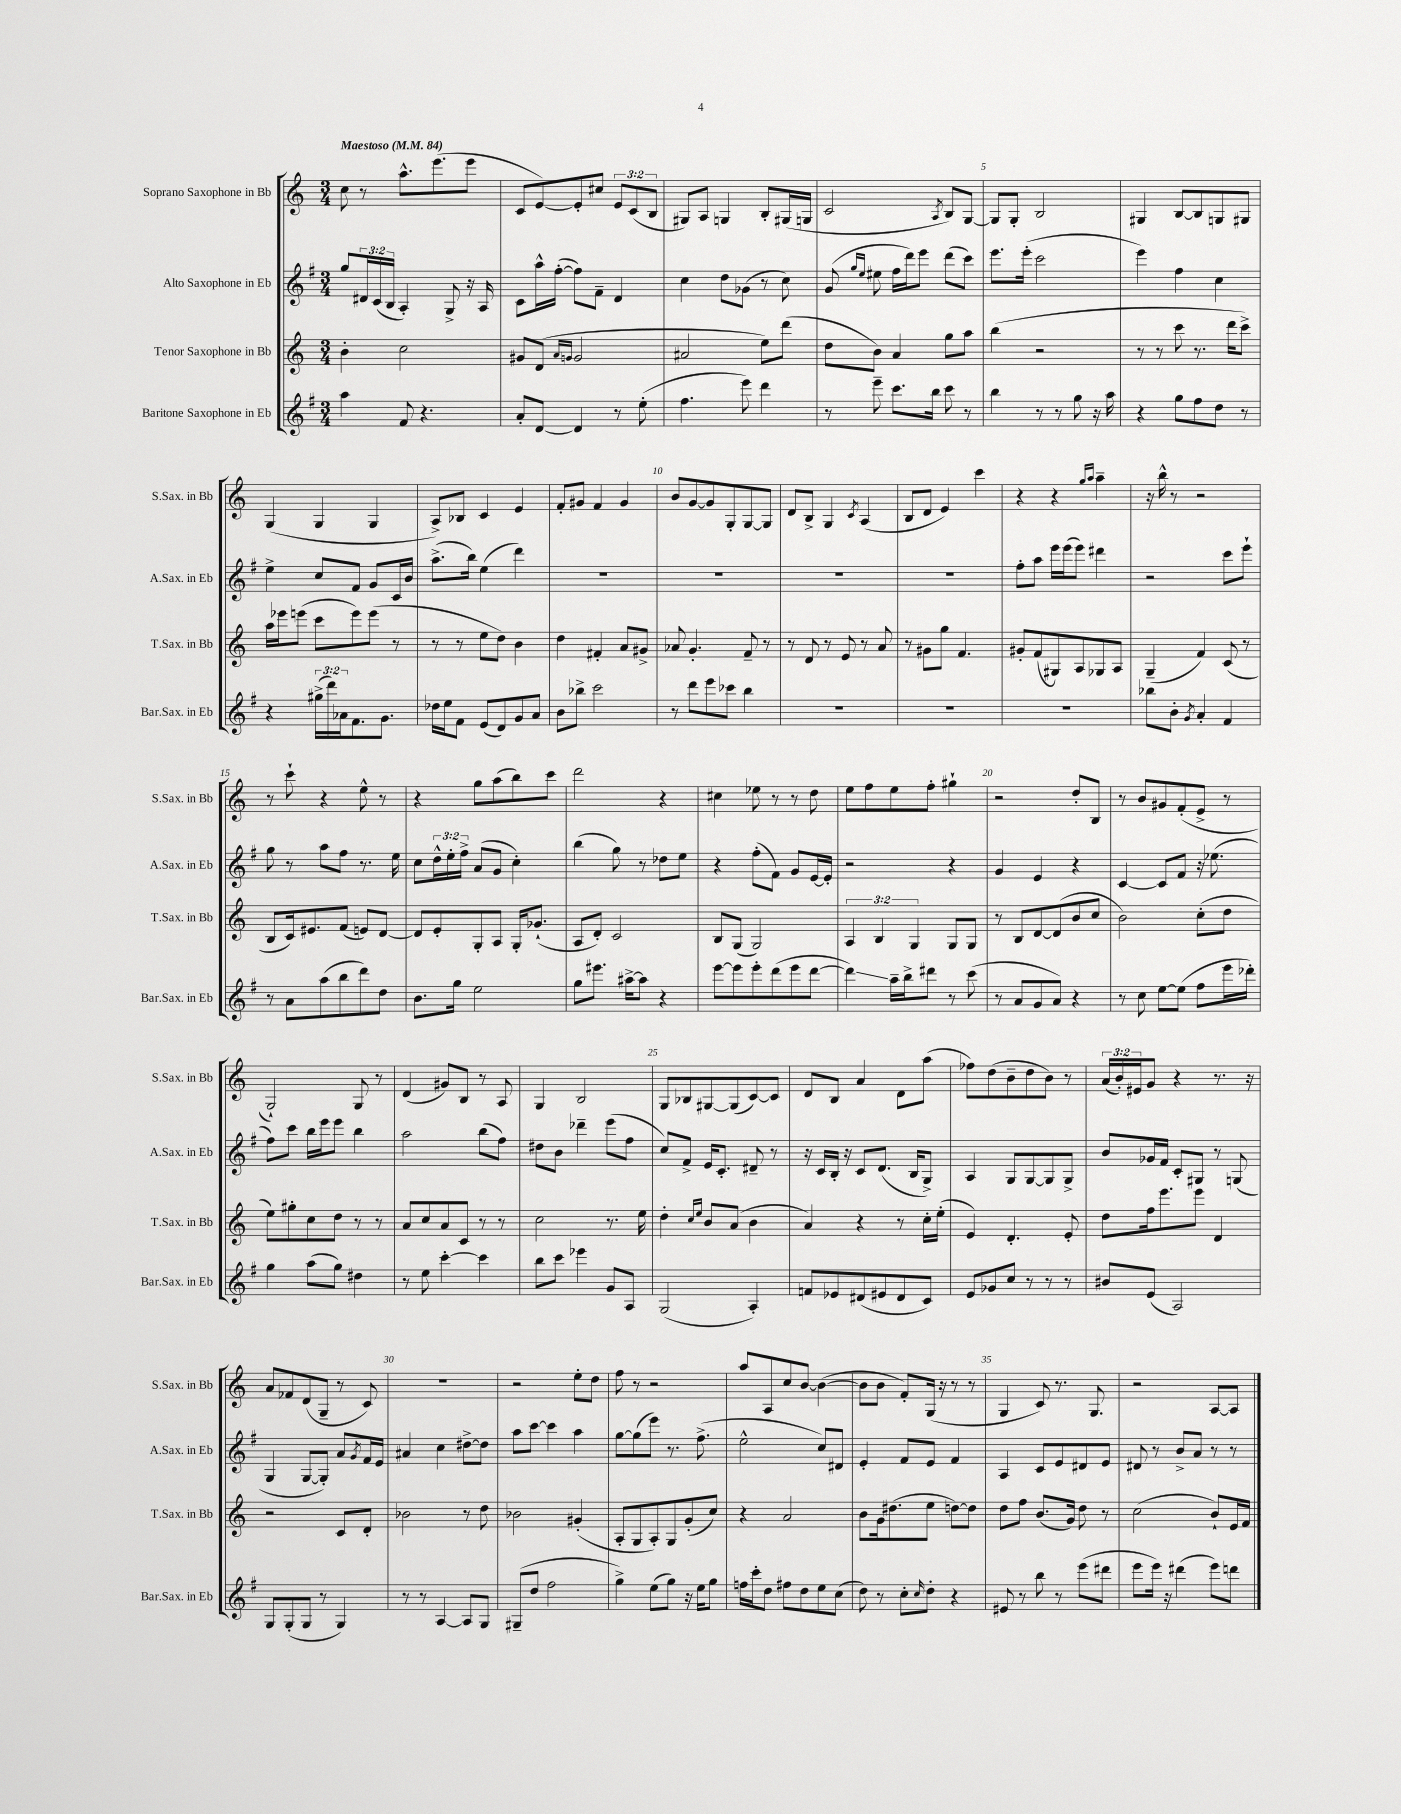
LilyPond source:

<<
\new StaffGroup <<
\new Staff = "s0" \with { instrumentName = "Soprano Saxophone in Bb" shortInstrumentName = "S.Sax. in Bb" } {
    \clef treble \key c \major \numericTimeSignature \time 3/4 \override Staff.TupletNumber.text = #tuplet-number::calc-fraction-text \tempo "Maestoso" 4 = 84
    c''8 r8 a''8.-^ e'''8.( e'''8 |
    c'8 e'8~) e'8-. cis''8 \tuplet 3/2 { e'8 c'8( b8 } |
    gis8) a8 g4 b8-. gis16( g16 |
    c'2 \acciaccatura { a8 } b8) g8~ |
    g8 g8-. b2 |
    gis4 b8~ b8 g8 gis8 |
    g4( g4 g4 |
    a8->) bes8 c'4 e'4 |
    f'8-. gis'8 f'4 gis'4 |
    b'8 g'8~ g'8 g8-. g8~ g8 |
    d'8 b8-> g4 \acciaccatura { c'8 } a4( |
    b8 d'8 e'4) c'''4 |
    r4 r4 \grace { g''16 a''16 } a''4-- |
    r16 b''16-^ r8 r2 |
    r8 c'''8-! r4 e''8-^ r8 |
    r4 g''8 a''8( b''8) c'''8 |
    d'''2 r4 |
    cis''4 ees''8 r8 r8 d''8 |
    e''8 f''8 e''8 f''8-. gis''4-! |
    r2 d''8-. b8 |
    r8 b'8 gis'8 f'8-.( e'8-> r8 |
    g2-!) g8 r8 |
    d'4( gis'8) b8 r8 a8 |
    g4 b2 |
    g8 bes8 gis8~ gis8( c'8~) c'8 |
    d'8 b8 a'4 d'8 a''8( |
    fes''8) d''8( b'8-- d''8 b'8) r8 |
    \tuplet 3/2 { a'16( b'16-.) eis'16 } g'8 r4 r8. r16 |
    a'8 fes'8 d'8( g8-- r8 c'8) |
    R2. |
    r2 e''8-. d''8 |
    f''8 r8 r2 |
    a''8 a8 c''8 b'8~ b'4~( |
    b'8 b'8 f'8-.) g16( r16 r8 r8 |
    g4 c'8) r8. g8. |
    r2 a8~ a8 \bar "|." |
}
\new Staff = "s1" \with { instrumentName = "Alto Saxophone in Eb" shortInstrumentName = "A.Sax. in Eb" } {
    \clef treble \key g \major \numericTimeSignature \time 3/4 \override Staff.TupletNumber.text = #tuplet-number::calc-fraction-text
    g''8 \tuplet 3/2 { dis'16 c'16( b16 } a4-.) g8-> r16 a16 |
    c'8 a''16-^ fis''16~-.( fis''8) fis'8-- d'4 |
    c''4 d''8 ges'8( r8 c''8) |
    g'8( \grace { g''16 e''16 } eis''8 fis''16 d'''16) e'''8 d'''8( c'''8) |
    e'''8. e'''16-.( c'''2 |
    e'''4) fis''4 c''4 |
    e''4-> c''8 fis'8 g'8 c'16 b'16 |
    a''8.->( b''16) e''4( d'''4) |
    R2. |
    R2. |
    R2. |
    R2. |
    fis''8-. a''8 e'''16 e'''16( e'''8) dis'''4 |
    r2 c'''8 e'''8-! |
    g''8 r8 a''8 fis''8 r8. e''16 |
    c''8 \tuplet 3/2 { d''16-^ e''16-. fis''16-> } a'8( g'8 c''4-.) |
    b''4( g''8) r8 des''8 e''8 |
    r4 fis''8-.( fis'8) g'8 e'16~ e'16-. |
    r2 r4 |
    g'4 e'4 r4 |
    c'4~ c'8 fis'8 r16 ees''8.( |
    fis''8) c'''8 b''16 e'''16 e'''8 b''4 |
    a''2 b''8( fis''8) |
    dis''8 b'8 des'''4-- e'''8( fis''8 |
    c''8) fis'8-> e'16 c'8.-. dis'8-- r8 |
    r16 c'16 b16-. r16 c'8 d'8.( b16 g8->) |
    a4 g8 g8~ g8 g8-> |
    b'8 ges'16 fis'16 c'8-. gis8 r8 g8( |
    g4 g8~ g8-.) a'8 \acciaccatura { g'8 } fis'16 e'16 |
    ais'4 c''4 dis''8~-> dis''8 |
    a''8 c'''8~ c'''4 a''4 |
    g''8~ g''8( e'''8) r8. fis''8.->( |
    e''2-^ c''8) dis'8 |
    e'4-. fis'8 e'8 fis'4 |
    a4 c'8 e'8 dis'8 e'8 |
    dis'8 r8 b'8-> a'8 r8 r8 \bar "|." |
}
\new Staff = "s2" \with { instrumentName = "Tenor Saxophone in Bb" shortInstrumentName = "T.Sax. in Bb" } {
    \clef treble \key c \major \numericTimeSignature \time 3/4 \override Staff.TupletNumber.text = #tuplet-number::calc-fraction-text
    b'4-. c''2 |
    gis'8 d'8( \grace { a'16 g'16 } g'2 |
    ais'2 e''8) d'''8( |
    d''8 b'8) a'4 g''8 a''8 |
    b''4( r2 |
    r8 r8 c'''8 r8. d'''16 c'''8->) |
    a''16 ees'''16 e'''8( c'''8 e'''8) e'''8( r8 |
    r8 r8 e''8 d''8) b'4 |
    d''4 fis'4-. a'8 gis'8-> |
    aes'8 g'4.-. f'8-- r8 |
    r8 d'8 r8 e'8 r8 a'8 |
    r8 gis'8 g''8 f'4. |
    gis'8-. f'8( gis8) a8 ges8 a8 |
    g4--( f'4) c'8( r8 |
    b8 c'16) eis'8. f'8( e'8) d'8~ |
    d'8 e'8-. g8-. a8 g16-. ges'8.-!( |
    a8 d'8-.) c'2 |
    b8 g8( g2) |
    \tuplet 3/2 { a4 b4 g4 } g8 g8 |
    r8 b8 d'8~ d'8( b'8 c''8 |
    b'2) c''8-.( d''8 |
    e''8) gis''8-. c''8 d''8 r8 r8 |
    a'8 c''8 a'8 c'8 r8 r8 |
    c''2 r8. e''16 |
    d''4-. \grace { c''16 e''16 } b'8 a'8( b'4 |
    a'4) r4 r8 c''16-. e''16-.( |
    e'4) d'4.-. e'8-. |
    d''8 f''16 e'''8. e'''8 d'4 |
    r2 c'8 d'8-. |
    bes'2 r8 d''8 |
    bes'2 gis'4-.( |
    a8-. g8 a8-.) g8 g'8-.( c''8) |
    r4 a'2 |
    b'8 g'16 dis''8.( e''8 d''8~) d''8 |
    d''8 f''8 b'8.( g'16) d''8 r8 |
    c''2( b'8-!) e'16 f'16 \bar "|." |
}
\new Staff = "s3" \with { instrumentName = "Baritone Saxophone in Eb" shortInstrumentName = "Bar.Sax. in Eb" } {
    \clef treble \key g \major \numericTimeSignature \time 3/4 \override Staff.TupletNumber.text = #tuplet-number::calc-fraction-text
    a''4 fis'8 r4. |
    a'8-. d'8~ d'4 r8 e''8-.( |
    fis''4. e'''8) d'''4 |
    r8 e'''8-- c'''8. b''16 c'''8 r8 |
    b''4 r8 r8 g''8 r16 a''16 |
    r4 g''8 fis''8 d''8 r8 |
    r4 \tuplet 3/2 { gis''16->( d'''16) aes'16 } fis'8. g'8. |
    des''16 e''16 fis'8 e'8( d'8) g'8 a'8 |
    b'8 bes''8-> c'''2 |
    r8 d'''8 e'''8 ces'''8 b''4 |
    R2. |
    R2. |
    R2. |
    bes''8 b'8-. \acciaccatura { g'8 } a'4-. fis'4 |
    r8 a'8 a''8( b''8 d'''8) d''8 |
    b'8. g''16 e''2 |
    g''8 eis'''8. ais''16~-> ais''8 r4 |
    e'''8~ e'''8 e'''8-. d'''8( e'''8 d'''8~ |
    d'''4\glissando) a''16-- b''16-> dis'''8 r8 c'''8( |
    r8 a'8 g'8 a'8) r4 |
    r8 c''8 e''8~ e''8( fis''8 e'''16 des'''16-.) |
    g''4 a''8( g''8) dis''4 |
    r8 e''8 c'''4~-. c'''4 |
    b''8 c'''8 ees'''4 g'8 a8 |
    g2( a4-.) |
    f'8 ees'8 dis'8( eis'8 dis'8 c'8) |
    e'8 ges'8 c''8 r8 r8 r8 |
    bis'8 e'8( a2) |
    g8 g8-.( g8 r8 g4) |
    r8 r8 a4~ a8 g8 |
    gis8--( d''8 fis''2 |
    g''4->) e''8( g''8) r16 e''16 g''8 |
    f''16 c'''16-. d''8 fis''8 d''8 e''8 c''8( |
    d''8) r8 c''8-. \grace { c''16 } d''8-. r4 |
    eis'8 r8 b''8 r8 e'''8( dis'''8 |
    e'''8 e'''16) r16 dis'''4( e'''8) d'''8 \bar "|." |
}
>>
>>
\layout { \context { \Score \override BarNumber.break-visibility = ##(#f #t #t) barNumberVisibility = #(every-nth-bar-number-visible 5) } }
